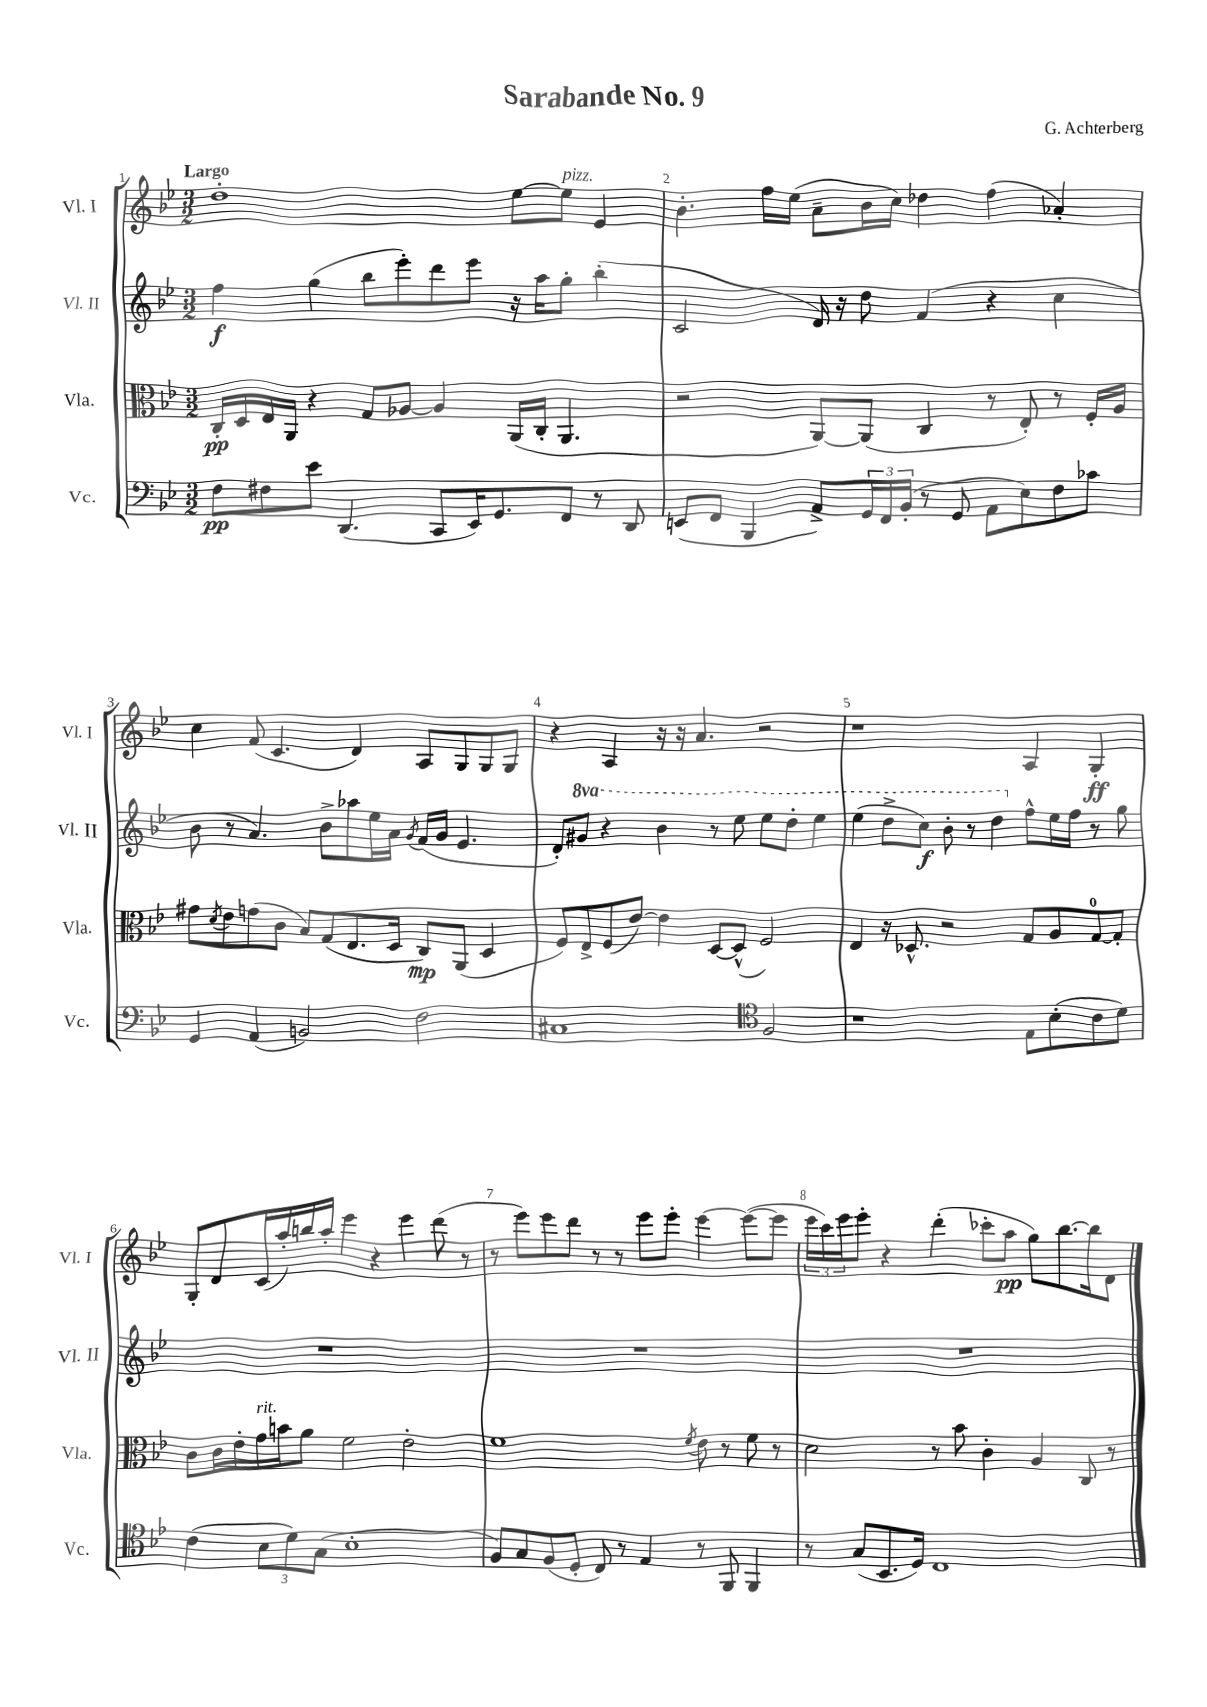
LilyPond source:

\header { title = "Sarabande No. 9" composer = "G. Achterberg" }
<<
\new StaffGroup <<
\new Staff = "s0" \with { instrumentName = "Vl. I" shortInstrumentName = "Vl. I" } {
    \clef treble \key bes \major \numericTimeSignature \time 3/2 \tempo "Largo"
    d''1-. ees''8~ ees''8^\markup { \italic "pizz." } ees'4 |
    bes'4.-. f''16 ees''16( a'8-- bes'16 c''16) des''4 f''4( aes'4-.) |
    c''4 f'8( c'4. d'4) a8 g8 g8 g8 |
    r4 a4 r16 r16 a'4. r2 |
    r1 a4 g4-.\ff |
    g8-. d'8 c'16( a''16-.) b''16 a''16-. ees'''4 r4 ees'''4 d'''8( r8 |
    r8 ees'''8) ees'''8 d'''8 r8 r8 ees'''8 ees'''8-. ees'''4~ ees'''8~( ees'''8 |
    \tuplet 3/2 { ees'''16 c'''16) ees'''16 } ees'''8-. r4 d'''4-.( ces'''8-. a''8\pp g''8) bes''8.~ bes''16 d'8 \bar "|." |
}
\new Staff = "s1" \with { instrumentName = "Vl. II" shortInstrumentName = "Vl. II" } {
    \clef treble \key bes \major \numericTimeSignature \time 3/2 \set Staff.ottavationMarkups = #ottavation-simple-ordinals
    f''4\f g''4( bes''8 ees'''8-.) d'''8 ees'''8 r16 a''16 g''8-. bes''4-.( |
    c'2 d'16) r16 d''8 f'4( r4 c''4 |
    bes'8 r8 a'4.) bes'8-> aes''8 ees''16 a'16 \acciaccatura { g'8 } f'16( g'16 ees'4. |
    d'8-.) \ottava #1 gis''8 r4 bes''4 r8 ees'''8 ees'''8 d'''8-. ees'''4 |
    ees'''4( d'''8-> c'''8\f) bes''8-. r8 d'''4 \ottava #0 f''8-^ ees''16 f''16 r8 g''8 |
    R1. |
    R1. |
    R1. \bar "|." |
}
\new Staff = "s2" \with { instrumentName = "Vla." shortInstrumentName = "Vla." } {
    \clef alto \key bes \major \numericTimeSignature \time 3/2
    c16-.\pp d16 ees16 a,16 r4 g8 aes8~ aes4 a,16( c16-. a,4. |
    r2 a,8~) a,8( c4 r8 ees8-.) r8 f16-. a16 |
    gis'8 \acciaccatura { d'8 } ees'8 g'8( c'8 bes8) g8( ees8. d16 c8\mp) a,8( d4 |
    f8) ees8-> f8( ees'8~) ees'4 d8~ d8-^( f2) |
    ees4 r16 des8.-^ r2 g8 a8 g8-0~ g8-. |
    c'8 c'16 ees'16-. g'16^\markup { \italic "rit." } b'16 a'8 f'2 ees'2-. |
    f'1 \acciaccatura { f'8 } ees'8 r8 f'8 r8 |
    d'2 r8 bes'8 c'4-. a4 c8 r8 \bar "|." |
}
\new Staff = "s3" \with { instrumentName = "Vc." shortInstrumentName = "Vc." } {
    \clef bass \key bes \major \numericTimeSignature \time 3/2
    f8\pp fis8 ees'8 d,4.( c,8 ees,16) g,8. f,8 r8 d,8 |
    e,8( f,8 bes,,4 a,8->) \tuplet 3/2 { g,16 f,16 bes,16-.( } r8 g,8 a,8 ees8) f8 ces'8 |
    g,4 a,4( b,2) f2 |
    cis1 \clef tenor f2 |
    r1 ees8 bes8-.( c'8 d'8) |
    c'4( \tuplet 3/2 { bes8 d'8) g8( } bes1-. |
    f8) g8 f8( d8-. c8) r8 ees4 r8 f,8 f,4 |
    r8 g8( bes,8. d16) c1 \bar "|." |
}
>>
>>
\layout { \context { \Score \override BarNumber.break-visibility = ##(#f #t #t) barNumberVisibility = #all-bar-numbers-visible } }
